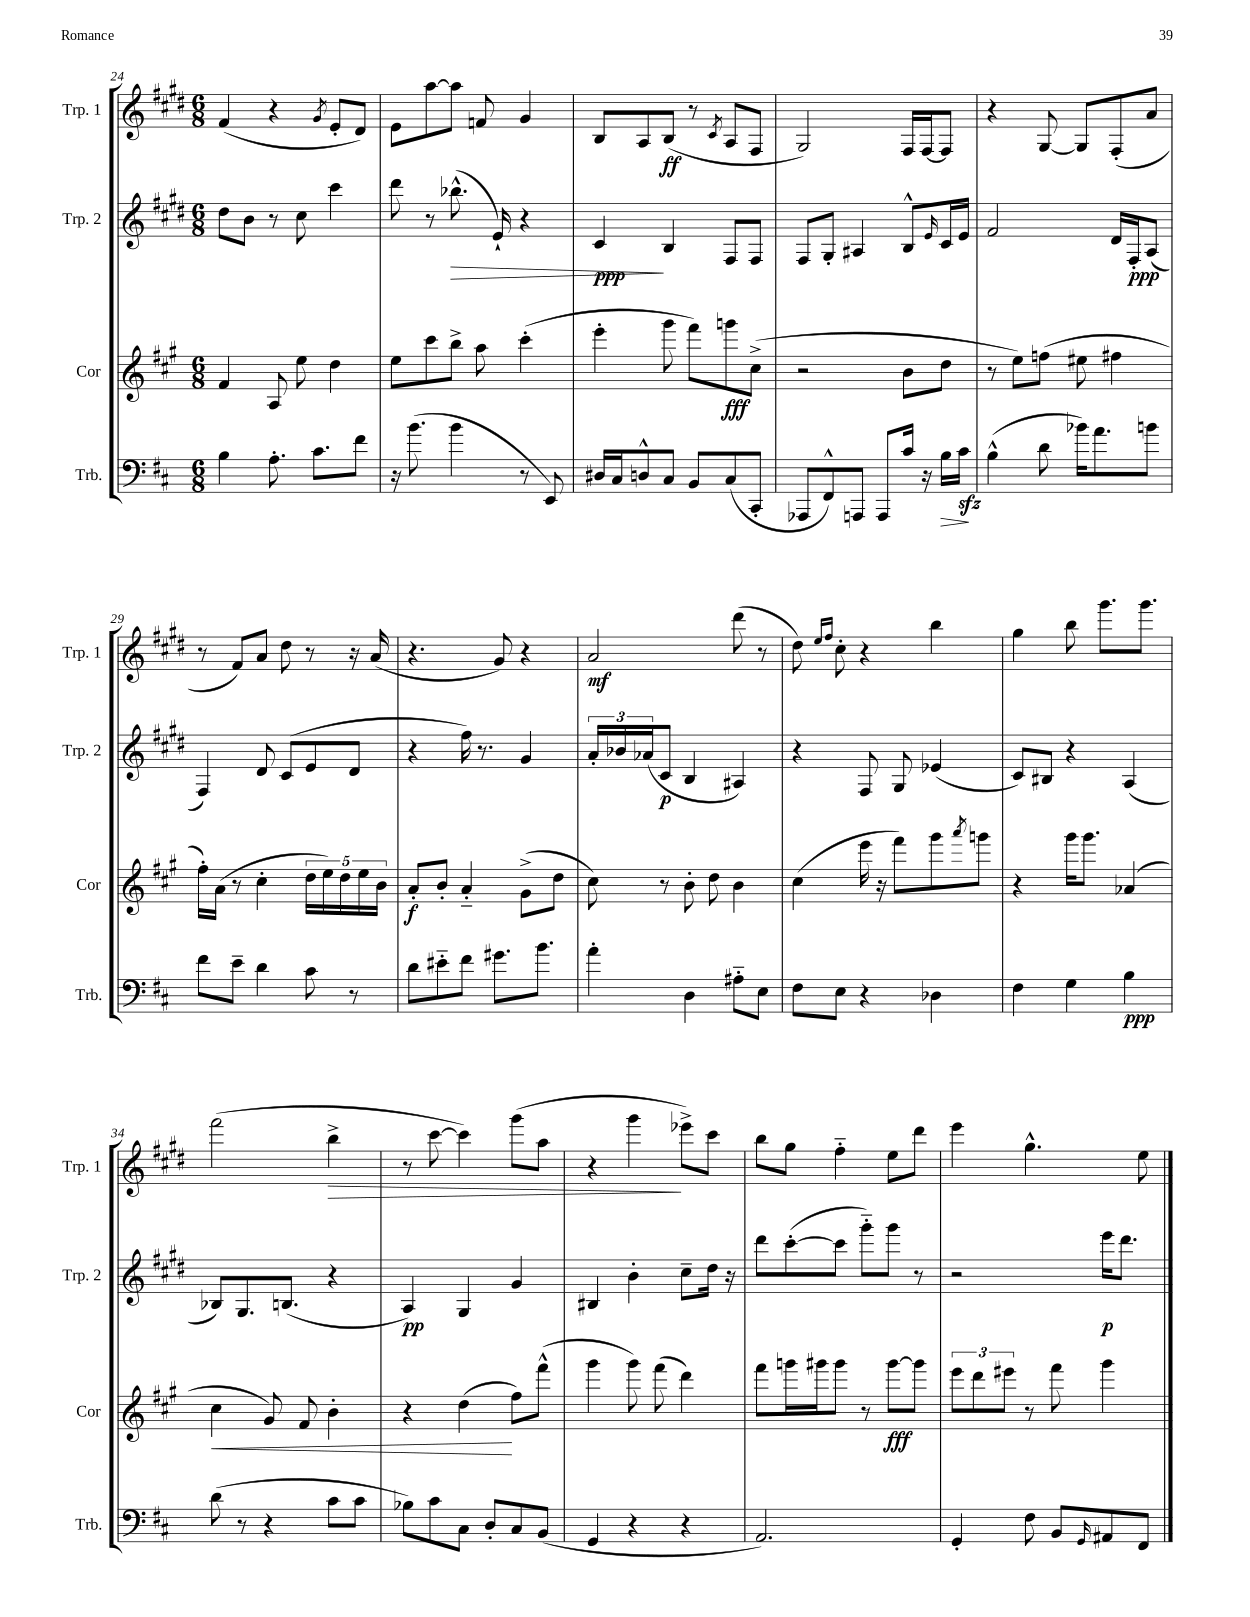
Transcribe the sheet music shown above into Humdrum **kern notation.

**kern	**kern	**kern	**kern
*staff4	*staff3	*staff2	*staff1
*clefF4	*clefG2	*clefG2	*clefG2
*k[f#c#]	*k[f#c#g#]	*k[f#c#g#d#]	*k[f#c#g#d#]
*M6/8	*M6/8	*M6/8	*M6/8
4B\	4f#/	8dd#\L	(4f#/
.	.	8b\J	.
8.A'\	8A/	8r	4r
.	8ee\	8cc#\	.
8.c#\L	.	.	.
.	.	.	8qg#/
.	4dd\	4ccc#\	8e'/L
8f#\J	.	.	8d#/J)
=	=	=	=
16r	8ee\L	8ddd#\	8e\L
(8.b\	.	.	.
.	8ccc#\	8r	[8aa\
4b\	8bb^\J	(8.bb-^^\	8aa\]J
.	8aa\	.	8f/
.	.	16e`/)	.
8r	(4ccc#'\	4r	4g#/
8EE/)	.	.	.
=	=	=	=
16D#/LL	4eee'\	4c#/	8B/L
16C#/J	.	.	.
8D^^/	.	.	8A/
8C#/J	8ggg#\	4B/	(8B/J
8BB/L	8fff#\L)	.	8r
.	.	.	8qc#/
(8C#/	8ggg\	8F#/L	8A/L
8CC#'/J	(8cc#^\J	8F#/J	8F#/J
=	=	=	=
8AAA-/L	2r	8F#/L	2G#/)
8FF#^^/)	.	8G#'/J	.
8AAA/J	.	4A#/	.
8AAA/L	.	.	.
16c#/Jk	8b\L	8B^^/L	16F#/LL
16r	.	.	[16F#/J
.	.	16qqe/	.
16B\LL	8dd\J	16c#/L	8F#/]J
16c#\JJ	.	16e/JJ	.
=	=	=	=
(4B^^\	8r	2f#/	4r
.	8ee\L)	.	.
8d\	(8ff\J	.	[8G#/
16b-\LK)	8ee#\	.	8G#/]L
8.a\	.	.	.
.	4ff#\	16d#/LL	(8F#'/
.	.	16F#'/J	.
8b\J	.	(8A/J	8a/J
=	=	=	=
8f#\L	16ff#'\LL)	4F#/)	8r
.	(16a\JJ	.	.
8e~\J	8r	.	8f#/L)
4d\	4cc#'\	8d#/	8a/J
.	.	(8c#/L	8dd#\
8c#\	20dd\LL	8e/	8r
.	20ee\)	.	.
.	20dd\	.	.
8r	.	8d#/J	16r
.	20ee\	.	.
.	.	.	(16a/
.	20b\JJ	.	.
=	=	=	=
8d\L	8a'/L	4r	4.r
8e#'~\	8b'/J	.	.
8f#\J	4a'~/	16ff#\)	.
.	.	8.r	.
8.g#\L	.	.	8g#/)
.	(8g#^\L	4g#/	4r
8.b\J	.	.	.
.	8dd\J	.	.
=	=	=	=
4a'\	8cc#\)	24a'/LL	2a/
.	.	24b-/	.
.	.	(24a-/J	.
.	8r	8c#/J	.
4D\	8b'\	4B/	.
.	8dd\	.	.
8A#'~\L	4b\	4A#/)	(8ddd#\
8E\J	.	.	8r
=	=	=	=
8F#\L	(4cc#\	4r	8dd#\)
.	.	.	16qqee/LL
.	.	.	16qqff#/JJ
8E\J	.	.	8cc#'\
4r	16eee\	8F#/	4r
.	16r	.	.
.	8fff#\L)	8G#/	.
4D-\	8ggg#\	(4e-/	4bb\
.	8qaaa/	.	.
.	8ggg\J	.	.
=	=	=	=
4F#\	4r	8c#/L)	4gg#\
.	.	8B#/J	.
4G\	16ggg#\LK	4r	8bb\
.	8.ggg#\J	.	.
.	.	.	8.ggg#\L
4B\	(4a-/	(4A/	.
.	.	.	8.ggg#\J
=	=	=	=
(8d\	4cc#\	8B-/L)	(2fff#\
8r	.	8.G#/	.
4r	8g#/)	.	.
.	.	(8.B/J	.
.	8f#/	.	.
8c#\L	4b'\	4r	4bb^\
8c#\J	.	.	.
=	=	=	=
8B-\L)	4r	4A/)	8r
8c#\	.	.	[8ccc#\
8C#\J	(4dd\	4G#/	4ccc#\])
8D'/L	.	.	.
8C#/	8ff#\L)	4g#/	(8ggg#\L
(8BB/J	(8fff#^^\J	.	8aa\J
=	=	=	=
4GG/	4ggg#\	4B#/	4r
4r	8ggg#\)	4b'\	4ggg#\
.	(8fff#\	.	.
4r	4ddd\)	8cc#~\L	8eee-^\L)
.	.	16dd#\Jk	8ccc#\J
.	.	16r	.
=	=	=	=
2.AA/)	8fff#\L	8ddd#\L	8bb\L
.	16ggg\L	([8ccc#'\	8gg#\J
.	16ggg#\J	.	.
.	8ggg#\J	8ccc#\]J	4ff#'~\
.	8r	8ggg#'~\L)	.
.	[8ggg#\L	8ggg#\J	8ee\L
.	8ggg#\]J	8r	8ddd#\J
=	=	=	=
4GG'/	12eee\L	2r	4eee\
.	12ddd\	.	.
.	12eee#\J	.	.
8F#\	8r	.	4.gg#^^\
8BB/L	8fff#\	.	.
16qqGG/	.	.	.
8AA#/	4ggg#\	16eee\LK	.
.	.	8.ddd#\J	.
8FF#/J	.	.	8ee\
==	==	==	==
*-	*-	*-	*-
